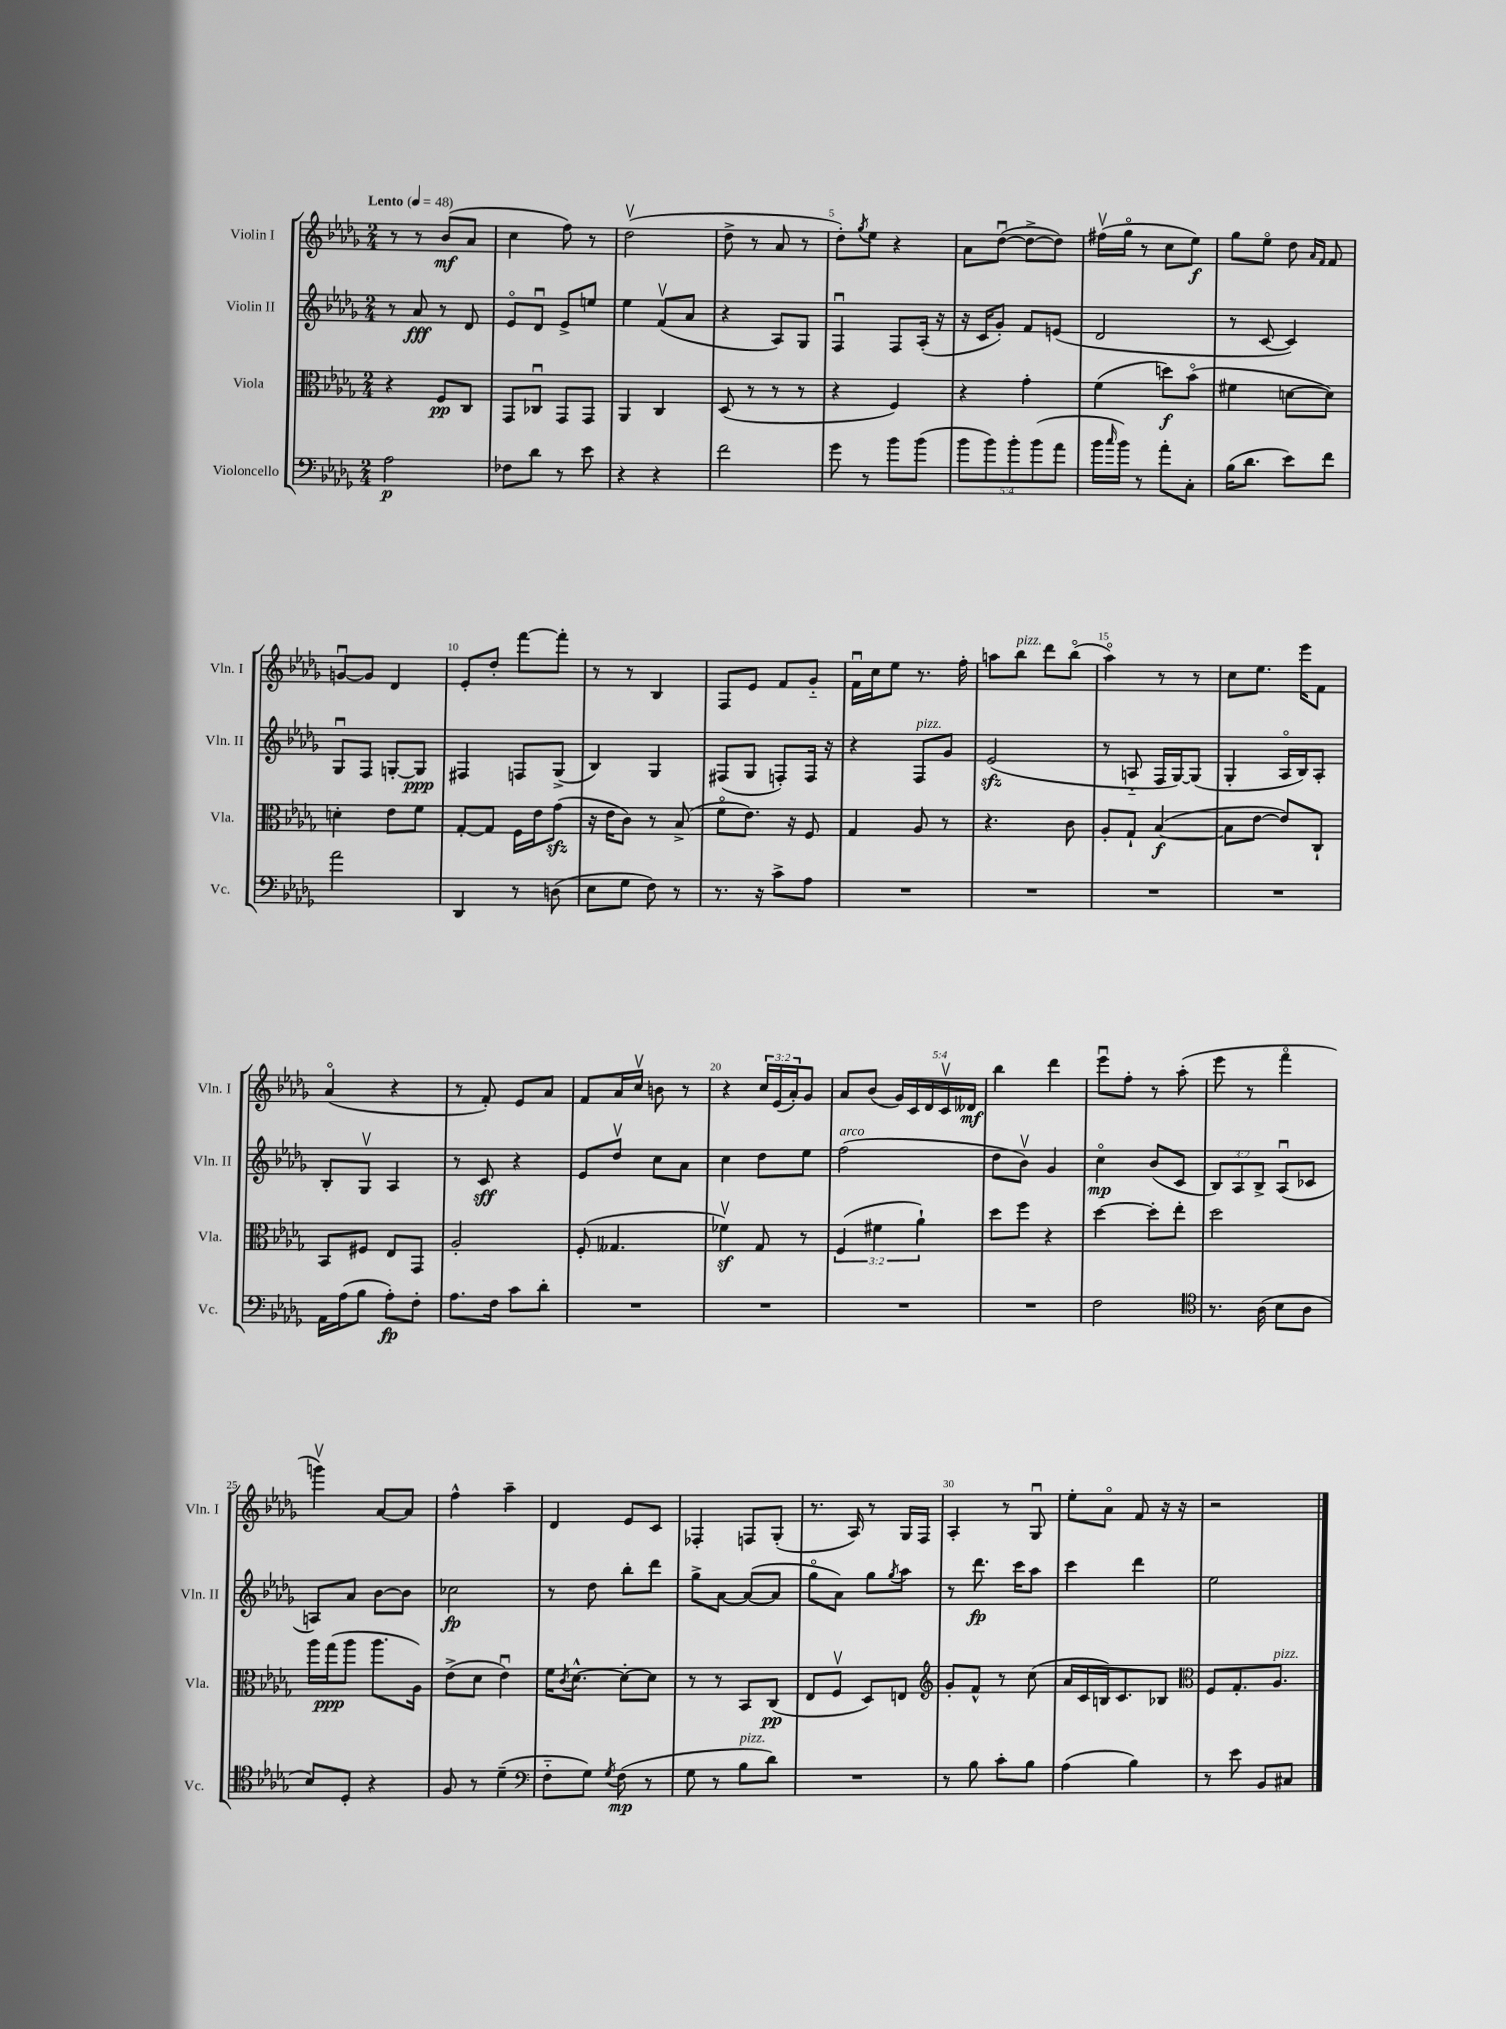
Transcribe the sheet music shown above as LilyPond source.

<<
\new StaffGroup <<
\new Staff = "s0" \with { instrumentName = "Violin I" shortInstrumentName = "Vln. I" } {
    \clef treble \key des \major \numericTimeSignature \time 2/4 \override Staff.TupletNumber.text = #tuplet-number::calc-fraction-text \tempo "Lento" 4 = 48
    r8 r8 bes'8\mf( aes'8 |
    c''4 f''8) r8 |
    des''2\upbow( |
    des''8-> r8 aes'8 r8 |
    des''8-.) \acciaccatura { ges''8 } ees''8 r4 |
    aes'8 des''8~\downbow( des''8~-> des''8) |
    fis''16\upbow( ges''16\flageolet r8 c''8 ees''8\f) |
    ges''8 ees''8\flageolet des''8 \grace { aes'16 f'16 } f'8 |
    g'8~\downbow g'8 des'4 |
    ees'8-. des''8-. f'''8~ f'''8-. |
    r8 r8 bes4 |
    f8 ees'8 f'8 ges'8-_ |
    f'16\downbow c''16 ees''8 r8. f''16-. |
    a''8 bes''8^\markup { \italic "pizz." } des'''8 bes''8\flageolet( |
    aes''4\flageolet) r8 r8 |
    c''8 ees''8. ees'''16 f'8 |
    aes'4\flageolet( r4 |
    r8 f'8-.) ees'8 aes'8 |
    f'8 aes'16 c''16\upbow b'8 r8 |
    r4 \tuplet 3/2 { c''16 ees'16( aes'16-.) } ges'8 |
    aes'8 bes'8( \tuplet 5/4 { ges'16) c'16 des'16 c'16\upbow deses'16\mf } |
    bes''4 des'''4 |
    ees'''8\downbow f''8-. r8 aes''8-.( |
    ees'''8 r8 f'''4\flageolet |
    g'''4\upbow) aes'8~ aes'8 |
    f''4-^ aes''4-- |
    des'4 ees'8 c'8 |
    fes4-. f8 ges8-.( |
    r8. aes16) r8 ges16 f16 |
    aes4-. r8 ges8\downbow |
    ees''8-. aes'8\flageolet f'8 r16 r16 |
    r2 \bar "|." |
}
\new Staff = "s1" \with { instrumentName = "Violin II" shortInstrumentName = "Vln. II" } {
    \clef treble \key des \major \numericTimeSignature \time 2/4 \override Staff.TupletNumber.text = #tuplet-number::calc-fraction-text
    r8 aes'8\fff r8 des'8 |
    ees'8\flageolet des'8\downbow ees'8-> e''8 |
    ees''4 f'8\upbow( aes'8 |
    r4 aes8) ges8 |
    f4\downbow f8 aes16-.( r16 |
    r16 c'16 ges'8-.) f'8 e'8( |
    des'2 |
    r8 c'8~ c'4) |
    ges8\downbow f8 g8~-. g8\ppp |
    fis4 f8 ges8->( |
    bes4) ges4 |
    fis8( ges8 f8-.) f16 r16 |
    r4 f8^\markup { \italic "pizz." } ges'8 |
    ees'2\sfz( |
    r8 a8-_ f16 ges16~) ges8( |
    ges4-. aes16\flageolet bes16) aes8-. |
    bes8-. ges8\upbow aes4 |
    r8 c'8\sff r4 |
    ees'8 des''8\upbow c''8 aes'8 |
    c''4 des''8 ees''8 |
    f''2^\markup { \italic "arco" }( |
    des''8 bes'8\upbow) ges'4 |
    c''4\flageolet\mp bes'8( c'8 |
    \tuplet 3/2 { bes8) aes8 bes8-> } aes8\downbow( ces'8 |
    a8) aes'8 bes'8~ bes'8 |
    ces''2\fp |
    r8 des''8 bes''8-. des'''8 |
    ges''8-> aes'8~ aes'8~( aes'8 |
    ges''8\flageolet aes'8) ges''8 \acciaccatura { ges''8 } aes''8 |
    r8 des'''8.\fp c'''16 aes''8 |
    c'''4 des'''4 |
    ees''2 \bar "|." |
}
\new Staff = "s2" \with { instrumentName = "Viola" shortInstrumentName = "Vla." } {
    \clef alto \key des \major \numericTimeSignature \time 2/4 \override Staff.TupletNumber.text = #tuplet-number::calc-fraction-text
    r4 f8\pp c8 |
    ges,8 ces8\downbow ges,8 ges,8 |
    aes,4 c4 |
    des8( r8 r8 r8 |
    r4 f4) |
    r4 ges'4-. |
    f'4( d''8\f) bes'8\flageolet( |
    fis'4 d'8~ d'8) |
    d'4-. ees'8 f'8 |
    ges8~-. ges8 f16 ees'16 ges'8\sfz( |
    r16 ees'16 c'8) r8 bes8->( |
    f'8\flageolet ees'8.) r16 f8 |
    ges4 aes8 r8 |
    r4. c'8 |
    aes8-. ges8-! bes4~\f( |
    bes8 ees'8~ ees'8) c8-! |
    bes,8 fis8 ees8 ges,8 |
    aes2-. |
    f8-.( geses4. |
    fes'4\upbow\sf) ges8 r8 |
    \tuplet 3/2 { f4( fis'4 aes'4-!) } |
    des''8 f''8 r4 |
    des''4~ des''8-. ees''8-. |
    des''2 |
    aes''16 ges''16\ppp( aes''8 aes''8. aes16) |
    ees'8->( des'8 ees'4\downbow) |
    f'16 \acciaccatura { c'8 } des'8.~-^ des'8~-. des'8 |
    r8 r8 bes,8 c8\pp( |
    ees8 f8\upbow des8) e8 |
    \clef treble ges'8-. f'8-^ r8 c''8( |
    aes'16 c'16 b16) c'8. bes8 |
    \clef alto f8 ges8.-. aes8.^\markup { \italic "pizz." } \bar "|." |
}
\new Staff = "s3" \with { instrumentName = "Violoncello" shortInstrumentName = "Vc." } {
    \clef bass \key des \major \numericTimeSignature \time 2/4 \override Staff.TupletNumber.text = #tuplet-number::calc-fraction-text
    aes2\p |
    fes8 des'8 r8 ees'8 |
    r4 r4 |
    f'2 |
    ges'8 r8 bes'8 bes'8( |
    \tuplet 5/4 { bes'8 bes'8) bes'8-. bes'8( aes'8 } |
    bes'16 \grace { c''16 } bes'16) r8 aes'8-. c8-. |
    bes16( des'8. ees'8) f'8 |
    aes'2 |
    des,4 r8 d8( |
    ees8 ges8 f8) r8 |
    r8. r16 c'8-> aes8 |
    R2 |
    R2 |
    R2 |
    R2 |
    aes,16 aes16( bes8 aes8-.\fp) f8-. |
    aes8. f16 c'8 des'8-. |
    R2 |
    R2 |
    R2 |
    R2 |
    f2 |
    \clef tenor r8. aes16( bes8 aes8 |
    bes8) des8-. r4 |
    f8 r8 des'4--( |
    \clef bass f8-_ ges8) \acciaccatura { ges8 } f8\mp( r8 |
    ges8 r8 bes8^\markup { \italic "pizz." } des'8) |
    R2 |
    r8 bes8 c'8-. bes8 |
    aes4( bes4) |
    r8 ees'8 bes,8 cis8 \bar "|." |
}
>>
>>
\layout { \context { \Score \override BarNumber.break-visibility = ##(#f #t #t) barNumberVisibility = #(every-nth-bar-number-visible 5) } }
